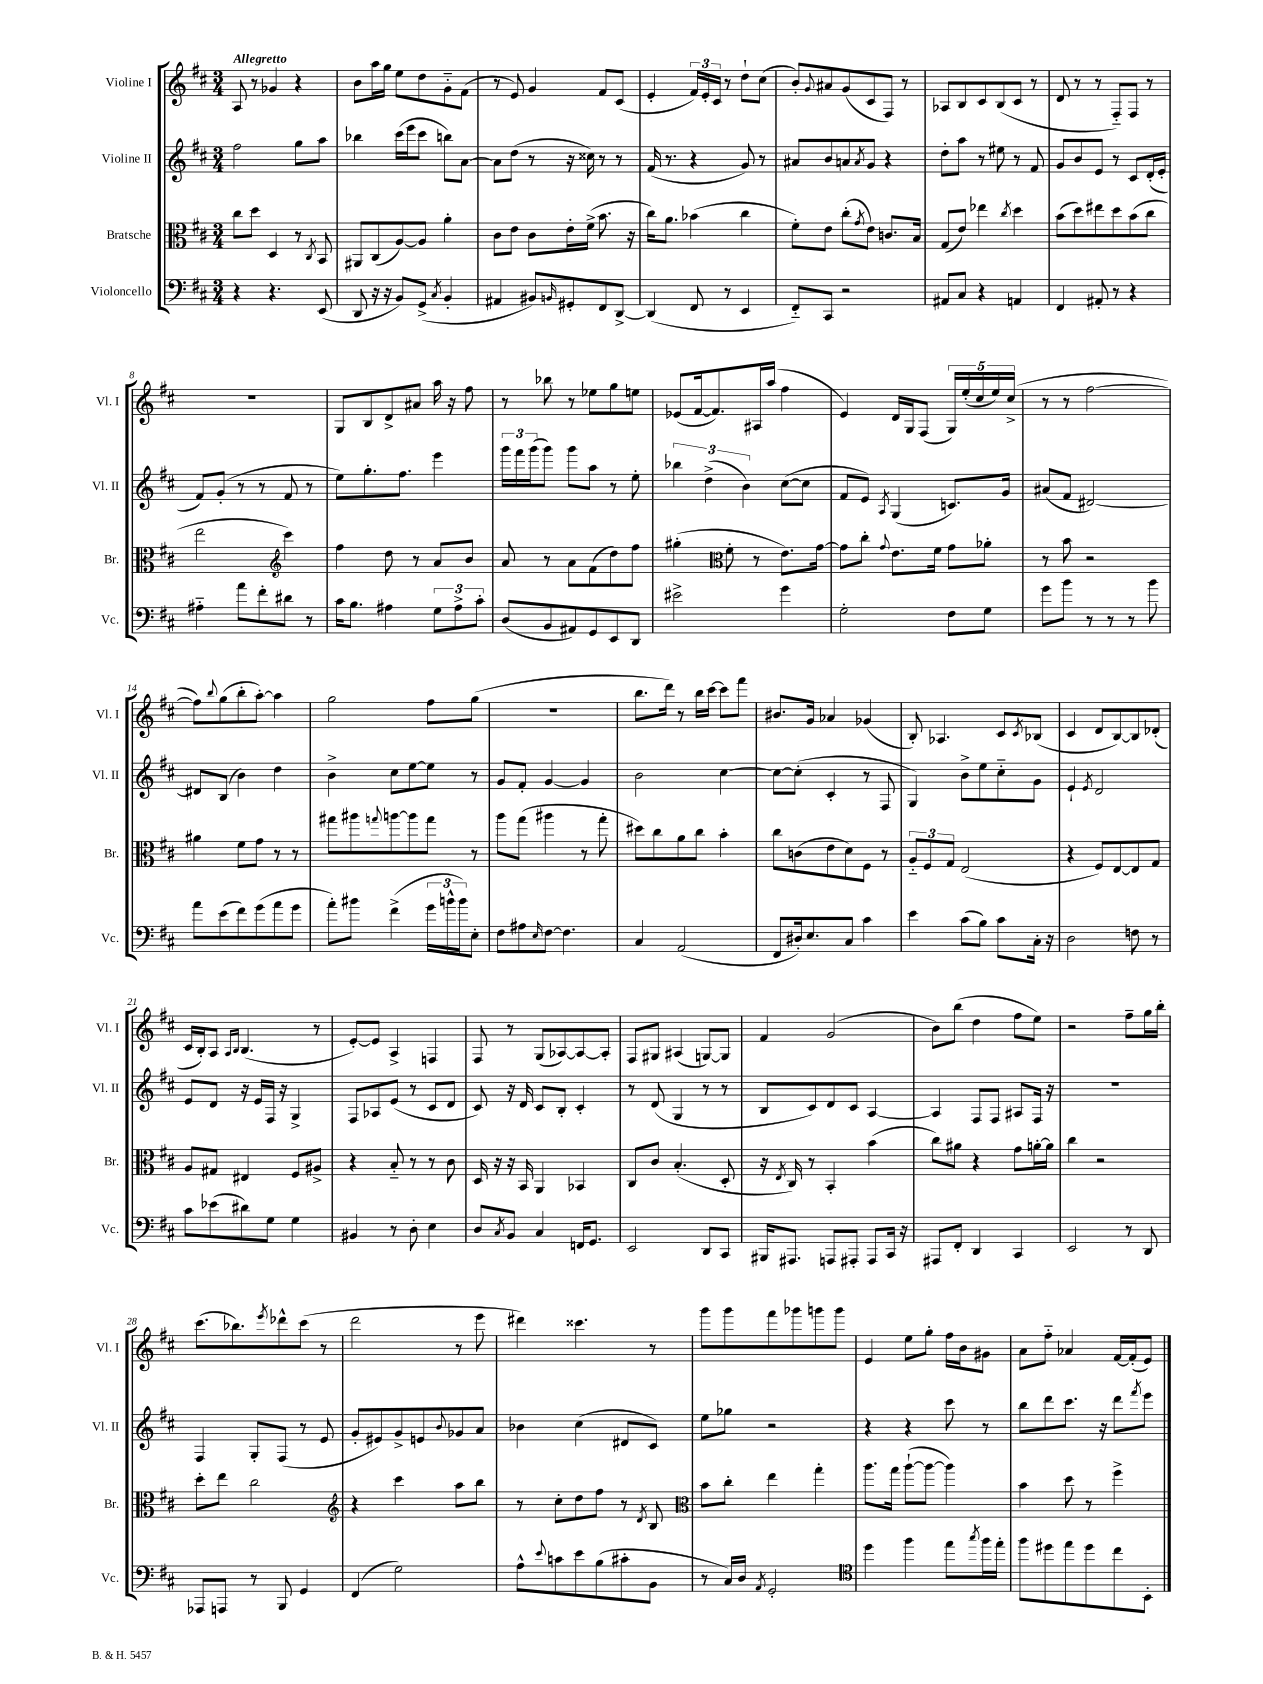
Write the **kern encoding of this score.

**kern	**kern	**kern	**kern
*staff4	*staff3	*staff2	*staff1
*clefF4	*clefC3	*clefG2	*clefG2
*k[f#c#]	*k[f#c#]	*k[f#c#]	*k[f#c#]
*M3/4	*M3/4	*M3/4	*M3/4
4r	8cc#	2ff#	8A
.	8dd	.	8r
4.r	4D	.	4g-
.	8r	8gg	4r
.	8qC#	.	.
(8EE	8BB	8aa	.
=	=	=	=
8DD	8AA#	4bb-	8b
16r	(8C#	.	16aa
16r	.	.	16gg
8BB)	[8A)	(16ccc#	8ee
.	.	16eee	.
(8GG^	8A]	8ccc#	8dd
8qC#	.	.	.
4BB'	4a'	8bb)	8g'~
.	.	[8a	(8f#
=	=	=	=
4AA#	8c#	8a]	8r
.	8e	(8dd	8e)
8BB#)	8c#	8r	4g
16qqBB	.	.	.
8GG#'	16e'	16r	.
.	(16f#^	16cc##)	.
8FF#	8.b	8r	8f#
[8DD^	.	8r	(8c#
.	16r	.	.
=	=	=	=
(4DD]	16cc#)	(16f#	4e'
.	8.a	8.r	.
8FF#	(4b-	4r	24f#)
.	.	.	24e'
.	.	.	24c#
8r	.	.	8r
4EE	4cc#	8g)	8dd`
.	.	8r	(8cc#
=	=	=	=
8FF#'~)	8f#')	8a#	8b')
.	.	.	8qqg
8CC#	8e	8b	8a#
2r	(8cc#'	8a	(8g
.	8qg	8qa	.
.	8e)	8g	8c#
.	8.c	4r	8F#)
.	.	.	8r
.	16B	.	.
=	=	=	=
8AA#	(8G	8dd'	8A-
8C#	8e)	8aa	8B
4r	4ee-	8r	8c#
.	.	8ee#	(8B
.	8qcc#	.	.
4AA	4dd	8r	8c#
.	.	8f#	8r
=	=	=	=
4FF#	(8b	8g	8d
.	8dd)	8b	8r
8AA#'	8ee#	8e	8r
8r	8dd	8r	8F#'~)
4r	(8b	8c#	8F#
.	8cc#	(16d'	8r
.	.	16e'	.
=	=	=	=
4A#'~	2ee	8f#)	2.r
.	.	(8g'	.
8a	.	8r	.
8f#'	.	8r	.
*	*clefG2	*	*
8d#	4ccc#)	8f#	.
8r	.	8r	.
=	=	=	=
16c#	4ff#	8ee)	8G
8.B	.	.	.
.	.	8.gg'	8B
4A#	8dd	.	8d^
.	.	8.ff#	.
.	8r	.	8a#
12G	8a	4eee	16aa
.	.	.	16r
12A#^	.	.	.
.	8b	.	8ff#
12c#'	.	.	.
=	=	=	=
(8D	8a	24ggg	8r
.	.	24fff#	.
.	.	(24ggg	.
8BB	8r	8ggg)	8bb-
8AA#)	8a	8ggg	8r
8GG	(8f#	8aa	8ee-
8EE	8dd)	8r	8gg
8DD	8ff#	8ee'	8ee
=	=	=	=
2e#^	(4gg#'	6bb-	(8e-
.	.	.	[16f#
.	.	(6dd^	.
.	.	.	8.f#])
*	*clefC3	*	*
.	8f#'	.	.
.	.	6b)	.
.	8r	.	16A#
.	.	.	(16aa
4g	8.e)	([8cc#	4ff#
.	.	8cc#]	.
.	[16g	.	.
=	=	=	=
2G'	8g]	8f#	4e)
.	8cc#'	8e)	.
.	8qqg	8qA	.
.	8.e	(4G	16d
.	.	.	16G
.	.	.	(8F#
.	16f#	.	.
8F#	8g	8.c)	20G)
.	.	.	(20ee'
.	.	.	20cc#
8G	8a-'	.	.
.	.	.	20ee)
.	.	16g	.
.	.	.	(20cc#^
=	=	=	=
8g	8r	(8a#	8r
8b	8b	8f#	8r
8r	2r	[2d#)	[2ff#
8r	.	.	.
8r	.	.	.
8b	.	.	.
=	=	=	=
8a	4a#	8d#]	8ff#])
.	.	.	8qqbb
(8e	.	(8B	(8gg
8f#)	8f#	4b)	8bb'
(8g	8g	.	[8aa')
8a	8r	4dd	4aa]
8g	8r	.	.
=	=	=	=
8a')	8gg#	4b^	2gg
8b#	8aa#	.	.
.	8qqgg	.	.
(4f#^	[8aa	8cc#	.
.	8aa]	[8ee	.
24g	8gg	8ee]	8ff#
24b^^	.	.	.
24b)	.	.	.
8E'	8r	8r	(8gg
=	=	=	=
8F#	8aa	8g	2.r
8A#	(8gg	8f#'	.
16qqE	.	.	.
[8F#	4aa#	[4g	.
4.F#]	.	.	.
.	8r	4g]	.
.	8gg'	.	.
=	=	=	=
4C#	8dd#)	2b	8.bb
.	8cc#	.	.
.	.	.	16ddd)
(2AA	8a	.	8r
.	8cc#	.	16bb
.	.	.	[16ccc#
.	4b'	[4cc#	8ccc#]
.	.	.	8fff#
=	=	=	=
8FF#	8cc#	8cc#_	8.b#
16D#')	(8c	(8cc#']	.
8.E	.	.	16g
.	8e	4c#'	4a-
8C#	8d)	.	.
4c#	8F#	8r	(4g-
.	8r	8F#	.
=	=	=	=
4e	12A'~	4G)	8B')
.	12F#	.	.
.	.	.	4.A-
.	12G	.	.
(8c#	(2E	8b^	.
8B)	.	8ee	.
8c#	.	8cc#'~	8c#
.	.	.	8qc#
16C#'	.	8g	(8B-
16r	.	.	.
=	=	=	=
2D	4r	4e`	4c#
.	.	8qe	.
.	8F#)	2d	8d
.	[8E	.	[8B)
8F	8E]	.	8B]
8r	8G	.	(8d-'
=	=	=	=
8c#	8A	8e	16c#
.	.	.	16B')
(8e-	8G#	8d	8A
.	.	.	16qqA
.	.	.	16qqB
8d#)	4E#	16r	(4.B
.	.	16e	.
8G	.	16F#	.
.	.	16r	.
4G	8F#	4G^	.
.	8A#^	.	8r
=	=	=	=
4BB#	4r	8F#	[8e')
.	.	8A-	8e]
8r	8B'~	(8e	4A^
8D'	8r	8r	.
4E	8r	8c#	4F
.	8c#	8d	.
=	=	=	=
8D	16D	8c#)	8F#
.	16r	.	.
8qC#	.	.	.
8BB	16r	16r	8r
.	16BB	16d	.
4C#	4AA	8c#	(8G
.	.	8B'	[8A-)
16FF	4BB-	4c#'	8A-_
8.GG	.	.	.
.	.	.	8A-']
=	=	=	=
2EE	8C#	8r	8F#
.	8c#	(8d	8G#
.	(4.B'	4G	(4A#
8DD	.	8r	[8G)
8CC#	8D'	8r	8G]
=	=	=	=
16BBB#	16r	8B	4f#
.	8qE	.	.
8.AAA#	16C#)	.	.
.	8r	8c#)	.
8AAA	4BB'	8d	(2g
8AAA#'	.	8c#	.
8AAA#	(4b	[4A	.
16CC#	.	.	.
16r	.	.	.
=	=	=	=
8AAA#	8cc#)	4A]	8b)
8FF#'	8a#	.	(8bb
4DD	4r	8F#	4dd
.	.	8F#	.
4CC#	8g	8A#	8ff#
.	[16a'	16F#	8ee)
.	16a]	16r	.
=	=	=	=
2EE	4cc#	2.r	2r
.	2r	.	.
8r	.	.	8ff#~
8DD	.	.	16gg
.	.	.	16bb'
=	=	=	=
8AAA-	8dd'	4F#	(8.ccc#
8AAA	8ee	.	.
.	.	.	8.bb-)
8r	2cc#	8G'	.
.	.	.	8qeee
8BBB	.	(8F#	8ddd-^^
4GG	.	8r	(8ccc#
.	.	8e	8r
=	=	=	=
*	*clefG2	*	*
(4FF#	4r	8g'	2ddd
.	.	8e#)	.
2G)	4ccc#	8g^	.
.	.	8e	.
.	.	8qqb	.
.	8aa	8g-	8r
.	8bb	8a	8eee
=	=	=	=
8A^^	8r	4b-	4ddd#)
8qqe	.	.	.
8c	8cc#'	.	.
8e	8dd	(4cc#	4.ccc##
(8B	8ff#	.	.
8c#'	8r	8d#	.
.	8qd	.	.
8BB	8B	8c#)	8r
=	=	=	=
*	*clefC3	*	*
8r	8b	8ee	8ggg
16C#)	8cc#'	8gg-	8ggg
16D	.	.	.
8qAA	.	.	.
2GG'	4ee	2r	8fff#
.	.	.	8ggg-
.	4gg'	.	8ggg
.	.	.	8ggg
=	=	=	=
*clefC4	*	*	*
4dd	8.aa	4r	4e
.	16gg	.	.
4ff#	([8aa`	4r	8ee
.	8aa_	.	8gg'
8ee	4aa])	8ccc#	16ff#
.	.	.	16b
8qgg	.	.	.
16ff#	.	8r	8g#
16ee'	.	.	.
=	=	=	=
8ff#	4b	8bb	8a
8dd#	.	8ddd	8ff#'~
8ee	8dd	8.ccc#	4a-
8dd#	8r	.	.
.	.	16r	.
8cc#	4ff#^	8ddd	[16f#
.	.	.	(16f#']
.	.	8qfff#	.
8BB'	.	8eee	8e)
==	==	==	==
*-	*-	*-	*-
